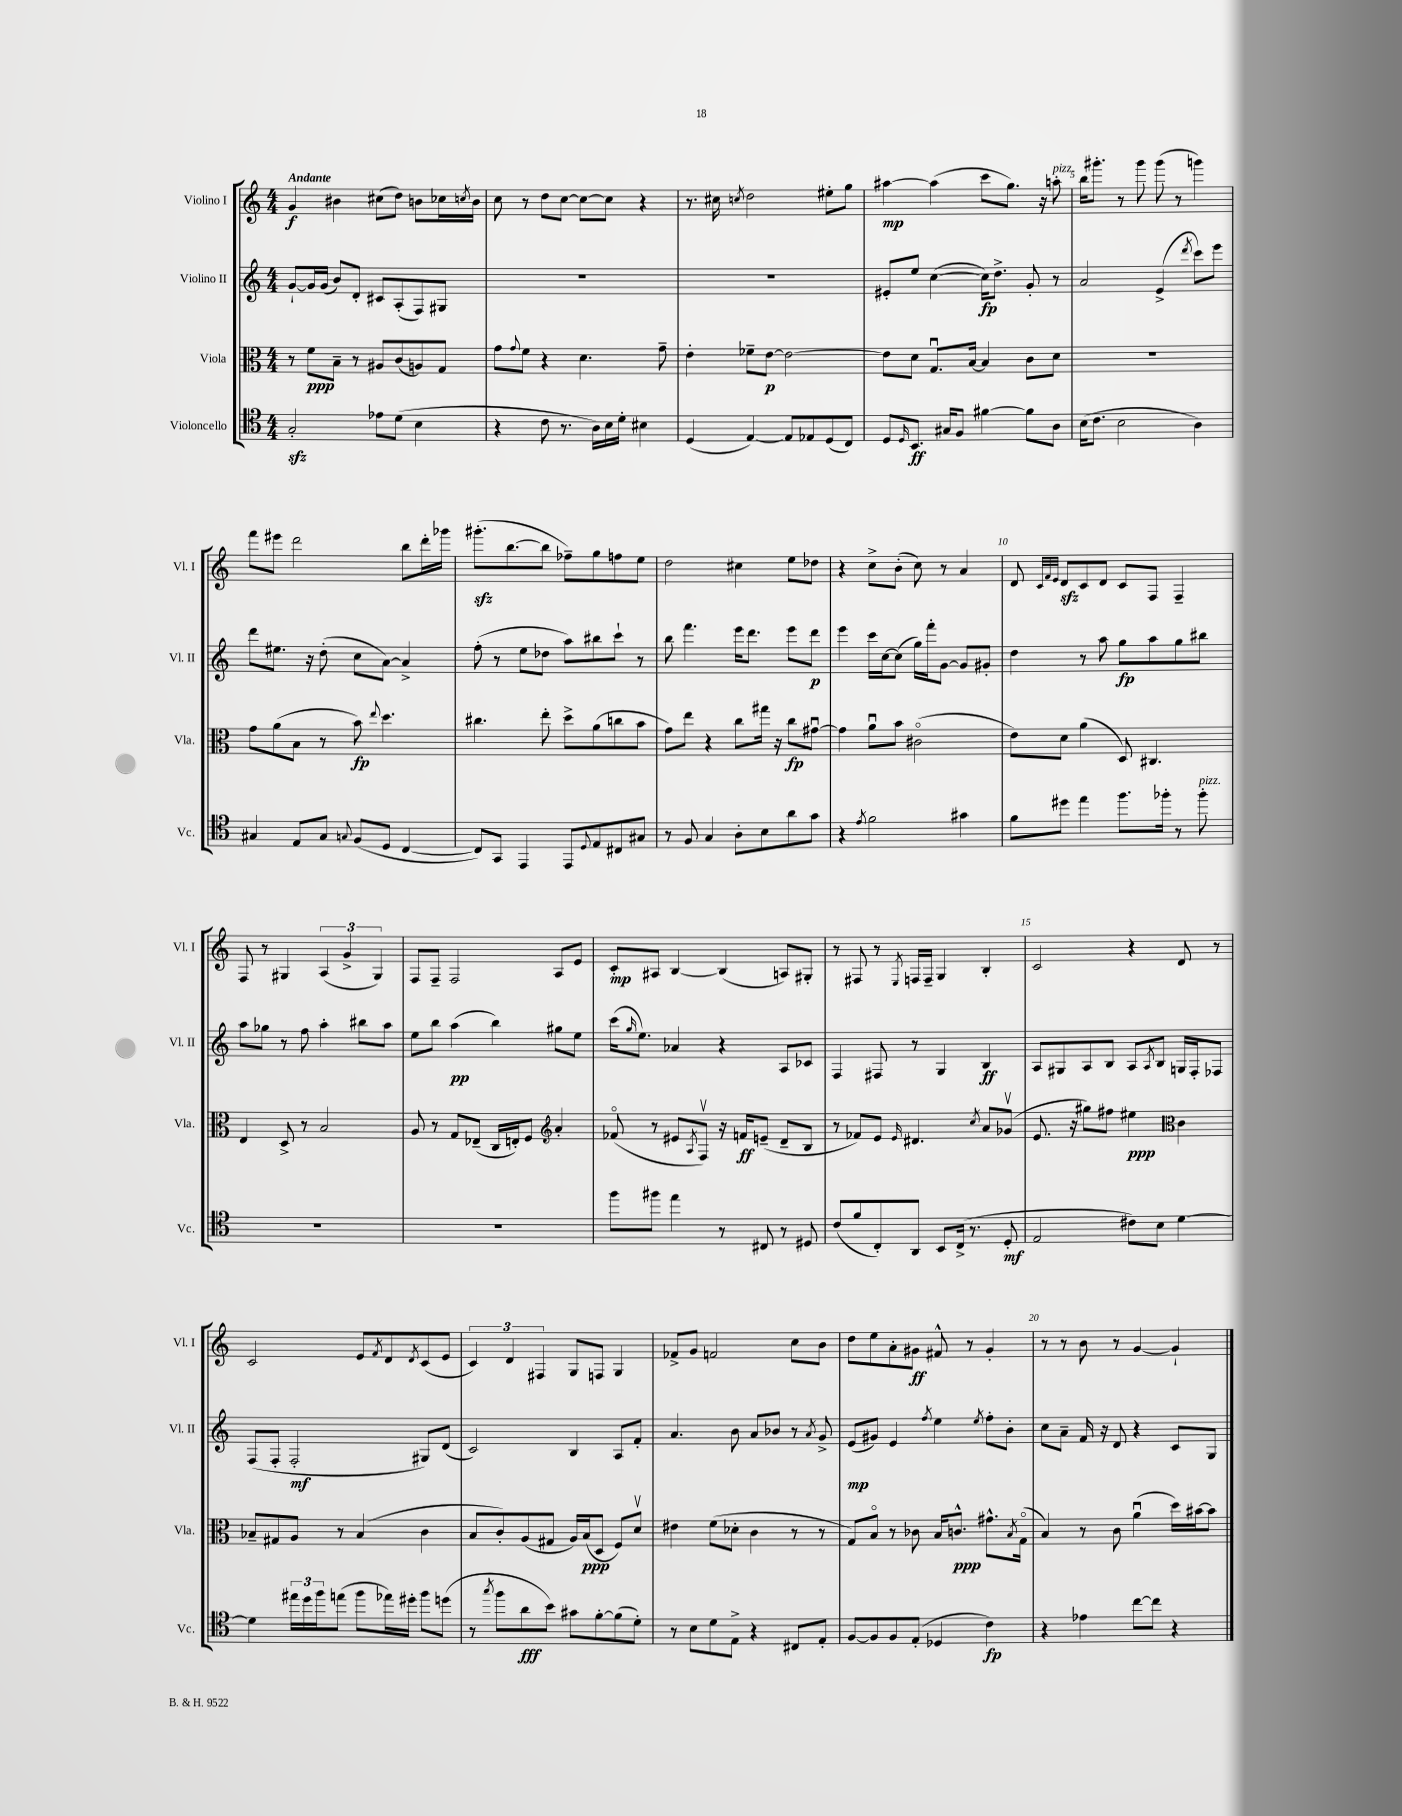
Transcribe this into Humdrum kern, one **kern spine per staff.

**kern	**kern	**kern	**kern
*staff4	*staff3	*staff2	*staff1
*clefC4	*clefC3	*clefG2	*clefG2
*k[]	*k[]	*k[]	*k[]
*M4/4	*M4/4	*M4/4	*M4/4
2G'	8r	[8g`	4g
.	8f	16g]	.
.	.	(16g	.
.	8B~	8b)	4b#
.	8r	8d'	.
8e-	8A#	8c#	(8cc#
(8d	(8c	(8A'	8dd)
4B	8A)	8F)	8b
.	8G	8G#	16cc-
.	.	.	8qcc
.	.	.	16b
=	=	=	=
4r	8g	1r	8cc
.	8qqg	.	.
.	8f	.	8r
8c	4r	.	8dd
8.r	.	.	[8cc
.	4.d	.	8cc_
16A)	.	.	.
16B	.	.	8cc]
16d'	.	.	.
4B#	.	.	4r
.	8g~	.	.
=	=	=	=
(4D	4e'	1r	8.r
.	.	.	16cc#
.	.	.	8qcc
[4E)	8f-~	.	2dd
.	[8e	.	.
8E]	2e_	.	.
8E-	.	.	.
(8D	.	.	8ee#'
8C)	.	.	8gg
=	=	=	=
8D	8e]	8e#'	[4aa#
16qqD	.	.	.
8.BB	8d	8ee	.
.	8.Gu	([4cc	(4aa#]
16G#	.	.	.
8F	.	.	.
.	[16B	.	.
[4f#	4B]	16cc])	8ccc
.	.	8.dd^	.
.	.	.	8.gg)
8f#]	8c	8g'	.
.	.	.	16r
8A	8d	8r	8aa'
=	=	=	=
(16B	1r	2a	16bb
8.c	.	.	8.ggg#'
2B	.	.	8r
.	.	.	8ggg#
.	.	(4e^	(8ggg#
.	.	.	8r
.	.	8qddd	.
4A)	.	8ccc)	4ggg)
.	.	8eee	.
=	=	=	=
4G#	8g	8ddd	8fff
.	(8a	8.ee#	8eee#
8E	8B	.	2ddd
.	.	16r	.
8G#	8r	(8dd'	.
8qqG	.	.	.
(8F	8b)	8cc	.
.	8qqee	.	.
8D	4.dd	[8a)	.
[4C	.	4a^]	8bb
.	.	.	16ddd'
.	.	.	16ggg-
=	=	=	=
8C])	4.cc#	(8ff'	(8.ggg#'
8GG	.	8r	.
.	.	.	[8.bb
4EE	.	8ee	.
.	8ee'	8dd-	8bb]
8EE	8dd^	8aa)	8ff-~)
8qqD	.	.	.
8E	(8a	8bb#	8gg
8C#	8cc	8ccc`	8ff
8G#	8b	8r	8ee
=	=	=	=
8r	8g)	8bb	2dd
8F	8ee	4.fff	.
4G	4r	.	.
8A'	8cc	16eee	4cc#
.	.	8.ddd	.
8B	16gg#	.	.
.	16r	.	.
8a	8cc	8eee	8ee
8g	[8g#u	8ddd	8dd-
=	=	=	=
4r	4g#]	4eee	4r
8qe	.	.	.
2f	8au	16ccc	8cc^
.	.	[16cc	.
.	8b	(8cc]	(8b'
.	(2c#o	16gg)	8cc)
.	.	16fff'	.
.	.	[8g	8r
4g#	.	8g]	4a
.	.	8g#'	.
=	=	=	=
8f	8e)	4dd	8d
.	.	.	32qqc
.	.	.	32qqf
.	.	.	32qqe
8dd#	8d	.	8d
4ee	(4a	8r	8c
.	.	8aa	8d
8.ff	8D)	8gg	8c
.	4.C#	8aa	8F
16ff-'	.	.	.
8r	.	8gg	4F~
8ff-'	.	8bb#	.
=	=	=	=
1r	4E	8aa	8F
.	.	8gg-	8r
.	8D^	8r	4G#
.	8r	8ff	.
.	2B	4aa'	(6A
.	.	.	6g^
.	.	8bb#	.
.	.	.	6G#)
.	.	8aa	.
=	=	=	=
1r	8A	8ee	8F
.	8r	8bb	8F~
.	8G	(4aa	2F
.	(8E-~	.	.
.	16C	4bb)	.
.	16E')	.	.
.	8F	.	.
*	*clefG2	*	*
.	4a'	8gg#	8A
.	.	8ee	8e
=	=	=	=
8ff	(8f-o	(16ccc	8c'
.	.	16qqgg	.
.	.	8.ee)	.
8ff#	8r	.	8A#
4ee	8e#	4a-	[4B
.	8qA	.	.
.	8Fv)	.	.
8r	16r	4r	(4B]
.	16f	.	.
8C#	(8e~	.	.
8r	8d~	8A	8A)
8D#	8B	8c-	8G#'
=	=	=	=
(8c	8r	4F	8r
8f	8f-)	.	8F#
8C')	8e	8F#	8r
.	16qqe	.	8qE
8AA	4.d#	8r	16F
.	.	.	16F~
8BB	.	4G	4G
(16C^	.	.	.
8.r	.	.	.
.	8qcc	.	.
.	8a	4B	4B'
8D'	(8g-v	.	.
=	=	=	=
2E	8.e	8A	2c
.	.	8G#	.
.	16r	.	.
.	8gg#)	8A	.
.	8ff#	8B	.
8c#)	4ee#	8A	4r
.	.	8qA	.
8B	.	8B	.
*	*clefC3	*	*
[4d	4c	16G	8d
.	.	16F'	.
.	.	8F-	8r
=	=	=	=
4d]	8B-~	(8F	2c
.	8G#	8F'	.
24ee#	8A	2F'	.
24dd	.	.	.
24ff	.	.	.
(8ee	8r	.	.
8ff	(4B-	.	8e
.	.	.	8qf
16ee-)	.	.	8d
16dd#'	.	.	.
.	.	.	8qd
8ff	4c	8G#)	(8c
(8dd	.	(8d	8e
=	=	=	=
8r	8B	2c)	6c)
8qgg	.	.	.
8ff	8c')	.	.
.	.	.	6d
8a	(8A	.	.
.	.	.	6F#
8b)	8G#	.	.
8g#	16A)	4B	8G
.	(16B	.	.
[8f'	8D	.	8F
(8f]	8F)	8A	4G
8d')	8dv	8f'	.
=	=	=	=
8r	4e#	4.a	8f-^
8B	.	.	8g
8d	(8f	.	2f
8E^	8d-'	8b	.
4r	4c	8a	.
.	.	8b-	.
8C#	8r	8r	8cc
.	.	8qa	.
8E'	8r	8g^	8b
=	=	=	=
[8F	8G)	(8e	8dd
8F]	8Bo	8g#)	8ee
8F	8r	4e	8a'
(8E'	8c-	.	8g#
.	.	8qff	.
4D-	16B	4ee	8f#^^
.	8.c^^	.	.
.	.	.	8r
.	.	8qee	.
4c)	8.g#^^	8ff'	4g#'
.	.	8b'	.
.	8qB	.	.
.	(16Go	.	.
=	=	=	=
4r	4B)	8cc	8r
.	.	8a~	8r
4e-	8r	16f	8b
.	.	16r	.
.	8c	8d	8r
[8cc	(4au	4r	[4g
8cc]	.	.	.
4r	16dd)	8c	4g`]
.	[16b#	.	.
.	8b#]	8G	.
==	==	==	==
*-	*-	*-	*-
